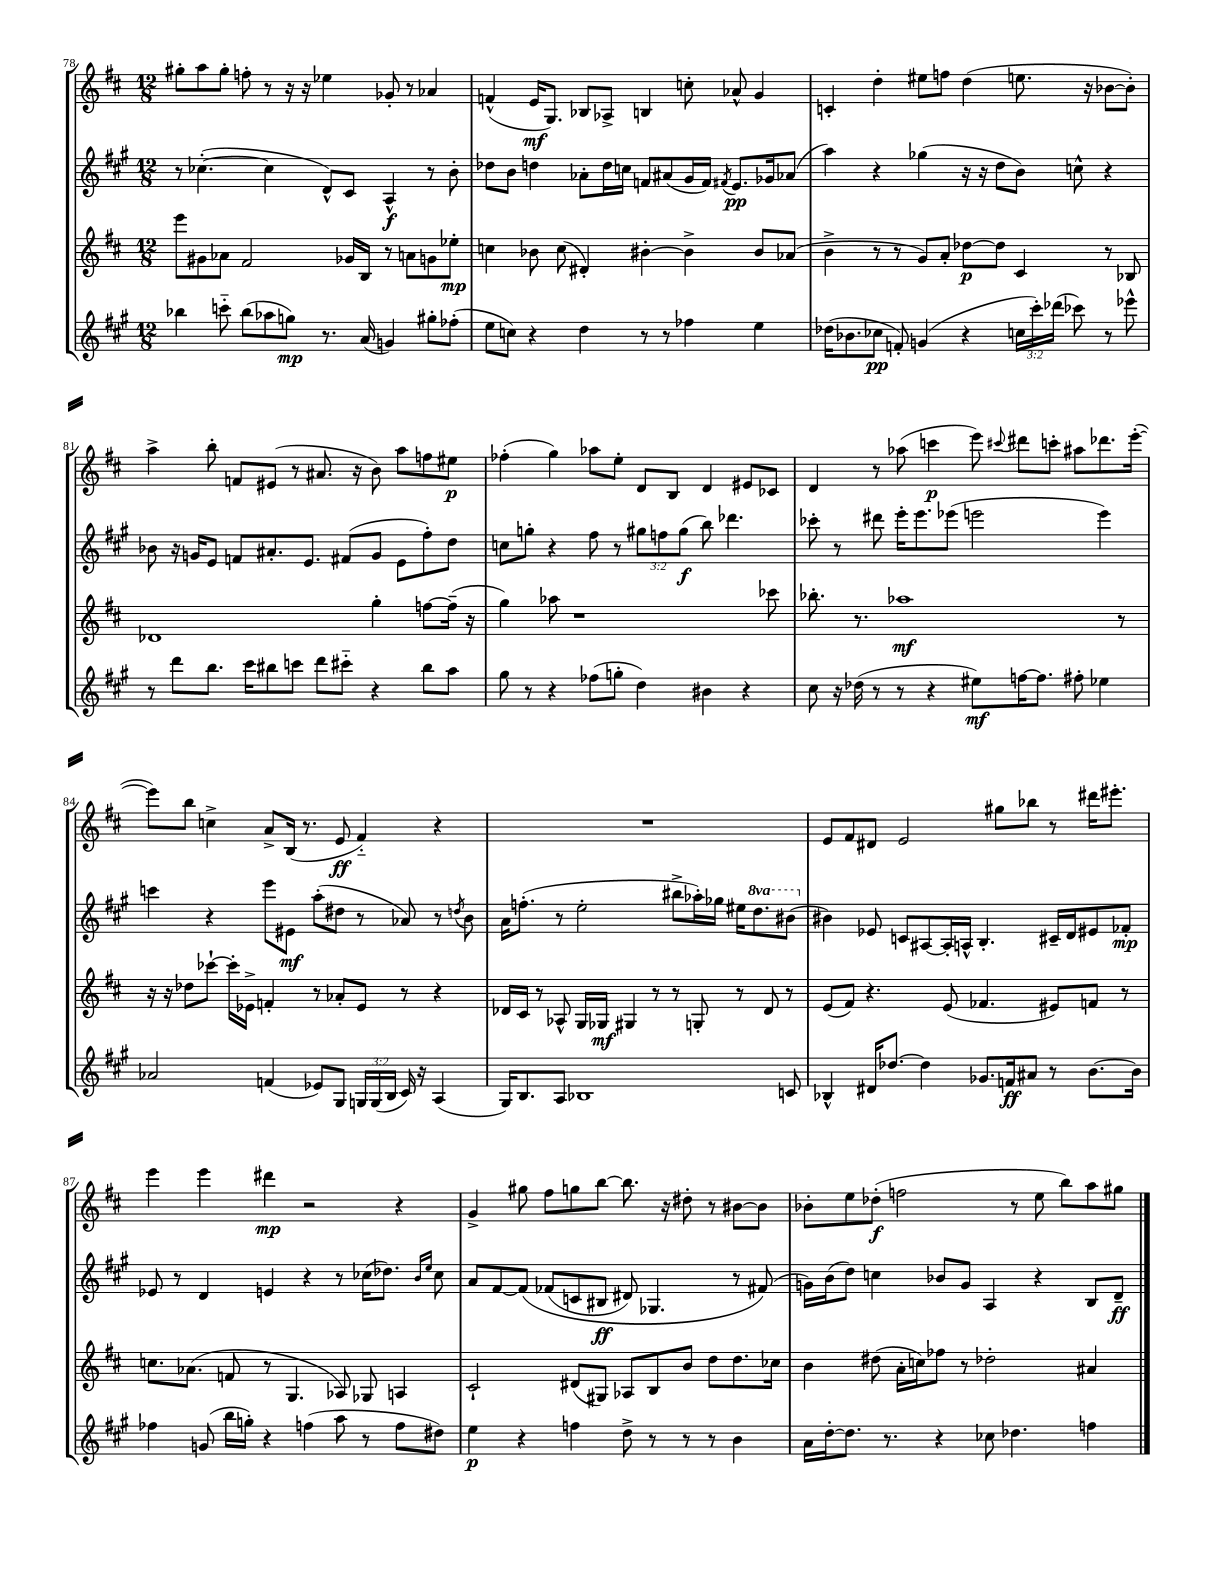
<<
\new StaffGroup <<
\new Staff = "s0" {
    \clef treble \key d \major \numericTimeSignature \time 12/8
    \autoBeamOff gis''8[-. a''8 gis''8]-. f''8-. r8 r16 r16 ees''4 ges'8-. r8 aes'4 |
    f'4-^( e'16[\mf g8.]) bes8[ aes8]-> b4 c''8-. aes'8-^ g'4 |
    c'4-. d''4-. eis''8[ f''8] d''4( e''8. r16 bes'8[~ bes'8]-.) |
    a''4-> b''8-. f'8[ eis'8]( r8 ais'8. r16 b'8) a''8[ f''8 eis''8]\p |
    fes''4-.( g''4) aes''8[ e''8]-. d'8[ b8] d'4 eis'8[ ces'8] |
    d'4 r8 aes''8( c'''4\p e'''8) \appoggiatura { cis'''8 } dis'''8[ c'''8]-. ais''8[ des'''8. e'''16]~-.( |
    e'''8[) b''8] c''4-> a'8[-> b16]( r8. e'8\ff fis'4-_) r4 |
    R1. |
    e'8[ fis'8 dis'8] e'2 gis''8[ bes''8] r8 dis'''16[ eis'''8.]-. |
    e'''4 e'''4 dis'''4\mp r2 r4 |
    g'4-> gis''8 fis''8[ g''8 b''8]~ b''8. r16 dis''8-. r8 bis'8[~ bis'8] |
    bes'8[-. e''8 des''8]-.\f( f''2 r8 e''8 b''8[) a''8 gis''8] \bar "|." |
}
\new Staff = "s1" {
    \clef treble \key a \major \numericTimeSignature \time 12/8 \override Staff.TupletNumber.text = #tuplet-number::calc-fraction-text \set Staff.ottavationMarkups = #ottavation-simple-ordinals
    \autoBeamOff r8 ces''4.~-.( ces''4 d'8[-^) cis'8] a4-^\f r8 b'8-. |
    des''8[ b'8] d''4 aes'8[-. d''16 c''16] f'8[ ais'8( gis'16 f'16]) \acciaccatura { fis'8 } e'8.[\pp ges'16 aes'8]( |
    a''4) r4 ges''4( r16 r16 d''8[ b'8]) c''8-^ r4 |
    bes'8 r16 g'16[ e'8] f'8[ ais'8.-. e'8.] fis'8[( g'8] e'8[ fis''8-.) d''8] |
    c''8[ g''8]-. r4 fis''8 r8 \tuplet 3/2 { gis''8[ f''8 gis''8]\f( } b''8) des'''4. |
    ces'''8-. r8 dis'''8 e'''16[-. e'''8. ees'''8]( e'''2 e'''4) |
    c'''4 r4 e'''8[ eis'8]\mf a''8[-.( dis''8] r8 aes'8) r8 \acciaccatura { d''8 } b'8 |
    a'16[ f''8.]-.( r8 e''2-. bis''8[-> aes''16-.) ges''16] eis''16[ \ottava #1 d'''8. bis''!8]( \ottava #0 |
    bis'4) ees'8 c'8[ ais8~ ais16-. a16]-^ b4.-. cis'16[-- d'16 eis'8 fes'8]-.\mp |
    ees'8 r8 d'4 e'4 r4 r8 ces''16[( des''8.]) \grace { b'16[ e''16] } ces''8 |
    a'8[ fis'8~ fis'8]\( fes'8[( c'8 bis8]\ff dis'8) ges4. r8 fis'8(\) |
    g'16[) b'16( d''8]) c''4 bes'8[ g'8] a4 r4 b8[ d'8]--\ff \bar "|." |
}
\new Staff = "s2" {
    \clef treble \key d \major \numericTimeSignature \time 12/8
    \autoBeamOff e'''8[ gis'8 aes'8] fis'2 ges'16[ b16] r8 a'8[ g'8 ees''8]-.\mp |
    c''4 bes'8 c''8( dis'4-.) bis'4~-. bis'4-> bis'8[ aes'8]( |
    b'4-> r8 r8 g'8[) a'8]-. des''8[~\p des''8] cis'4 r8 bes8 |
    des'1 g''4-. f''8[~ f''16]--( r16 |
    g''4) aes''8 r1 ces'''8 |
    bes''8.-. r8. aes''1\mf r8 |
    r16 r16 des''8[ ces'''8]~-! ces'''16[-. ees'16]-> f'4-. r8 aes'8[-. ees'8] r8 r4 |
    des'16[ cis'16] r8 aes8-^ g16[ ges16]\mf gis4 r8 r8 g8-. r8 des'8 r8 |
    e'8[( fis'8]) r4. e'8( fes'4. eis'8[) f'8] r8 |
    c''8.[ aes'8.]( f'8 r8 g4. aes8) ges8 a4 |
    cis'2-! dis'8[( gis8]) aes8[ b8 b'8] d''8[ d''8. ces''16] |
    b'4 dis''8( a'16[-. c''16) fes''8] r8 des''2-. ais'4 \bar "|." |
}
\new Staff = "s3" {
    \clef treble \key a \major \numericTimeSignature \time 12/8 \override Staff.TupletNumber.text = #tuplet-number::calc-fraction-text
    \autoBeamOff bes''4 c'''8-_ bes''8[( aes''8 g''8]\mp) r8. a'16( g'4) gis''8[-. fes''8]-.( |
    e''8[ c''8]) r4 d''4 r8 r8 fes''4 e''4 |
    des''16[( bes'8. ces''8]\pp f'8-.) g'4( r4 \tuplet 3/2 { c''16[ cis'''16-.) des'''16]( } ces'''8) r8 ees'''8-^ |
    r8 d'''8[ b''8.] cis'''16[ bis''8 c'''8] d'''8[ cis'''8]-_ r4 bis''8[ a''8] |
    gis''8 r8 r4 fes''8[( g''8]-. d''4) bis'4 r4 |
    cis''8 r16 des''16( r8 r8 r4 eis''8[\mf) f''16~ f''8.] fis''8-. ees''4 |
    aes'2 f'4( ees'8[) gis8] \tuplet 3/2 { g16[ g16( b16] } cis'16) r16 a4( |
    gis16[) b8. a8] bes1 c'8 |
    bes4-^ dis'16[ des''8.]~ des''4 ges'8.[ f'16\ff ais'8] r8 b'8.[~ b'16] |
    fes''4 g'8( b''16[ g''16]-.) r4 f''4( a''8 r8 f''8[ dis''8]) |
    e''4\p r4 f''4 d''8-> r8 r8 r8 b'4 |
    a'16[ d''16~-. d''8.] r8. r4 ces''8 des''4. f''4 \bar "|." |
}
>>
>>
\layout { \context { \Score currentBarNumber = #78 } }
